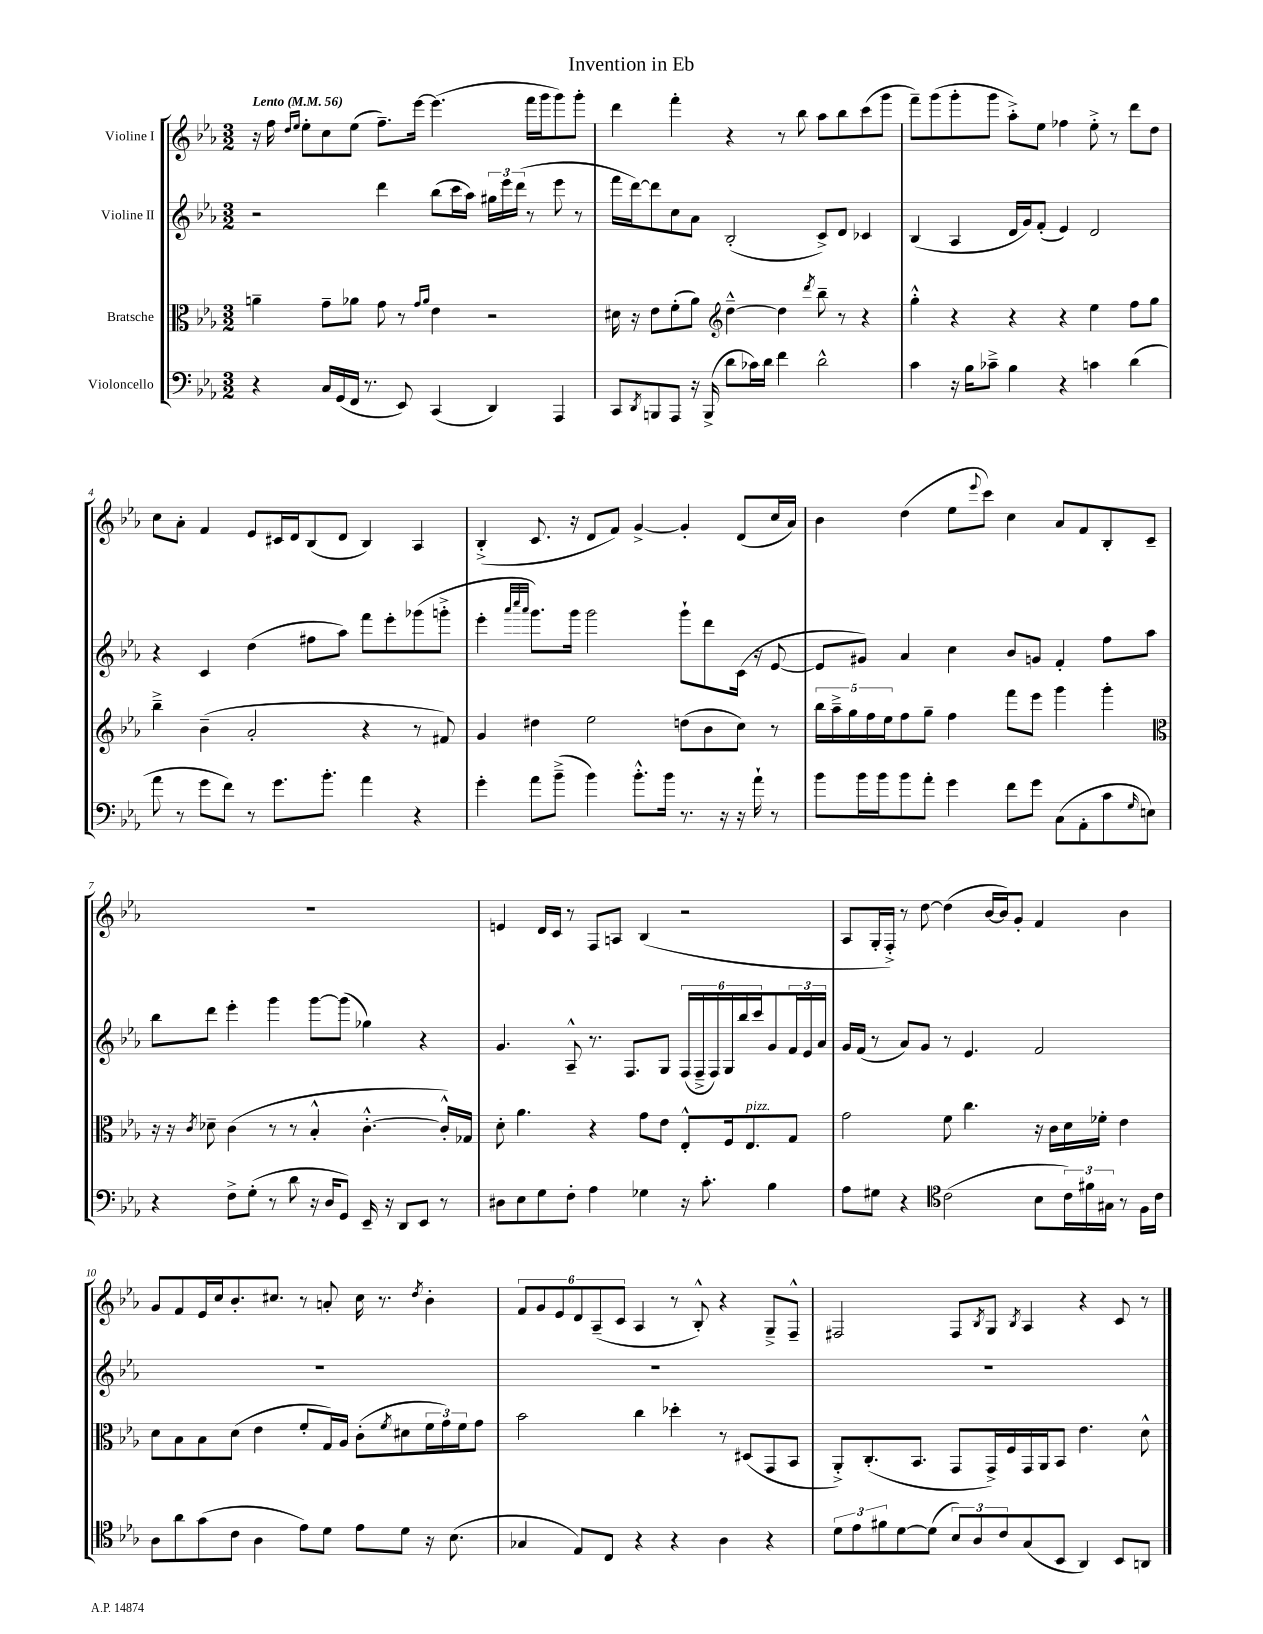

**kern	**kern	**kern	**kern
*staff4	*staff3	*staff2	*staff1
*clefF4	*clefC3	*clefG2	*clefG2
*k[b-e-a-]	*k[b-e-a-]	*k[b-e-a-]	*k[b-e-a-]
*M3/2	*M3/2	*M3/2	*M3/2
*MM56	*MM56	*MM56	*MM56
4r	4a~\	2r	16r
.	.	.	16ff\
.	.	.	16qqdd/LL
.	.	.	16qqee-/JJ
.	.	.	8ee-'\L
16C/LL	8g~\L	.	8cc\
(16GG/	.	.	.
16FF/JJ	8a-\J	.	(8ee-\J
8.r	.	.	.
.	8g\	4ddd\	8.ff~\L)
8EE-/)	8r	.	.
.	.	.	[16eee-\Jk
.	16qqg/LL	.	.
.	16qqa-/JJ	.	.
(4CC/	4e-\	(8bb-\L	(4.eee-\]
.	.	16ccc\L	.
.	.	16aa-\JJ)	.
4DD/)	2r	24gg#\LL	.
.	.	24eee-\	.
.	.	(24ddd\JJ	.
.	.	8r	16fff\LL
.	.	.	16ggg\J
4AAA-/	.	8eee-\	8ggg\)
.	.	8r	8ggg'\J
=	=	=	=
8CC/L	16d#\	16fff\LL	4ddd\
.	16r	[16ddd\J)	.
8qDD/	.	.	.
8BBB/	8e-\L	8ddd\]	.
8AAA-/J	(8f'\	8cc\	4fff'\
16r	8a-\J)	8a-\J	.
(16BBB^/	.	.	.
*	*clefG2	*	*
8d\L	[4dd~^^\	(2B-'/	4r
16c-\L)	.	.	.
16d\JJ	.	.	.
4f\	4dd\]	.	8r
.	.	.	8bb-\
.	8qddd/	.	.
2d^^\	8bb-~\	8c^/L)	8aa-\L
.	8r	8d/J	8bb-\
.	4r	4c-/	(8ccc\
.	.	.	8ggg\J
=	=	=	=
4c\	4gg'^^\	(4B-/	8fff~\L)
.	.	.	(8ggg\
16r	4r	4A-/	8ggg'\
16B-\LK	.	.	.
8c-~^\J	.	.	8ggg\J
4B-\	4r	16d/LL	8aa-'^\L)
.	.	16g/J)	.
.	.	(8f'/J	8ee-\J
4r	4r	4e-/)	4ff-\
4c\	4ee-\	2d/	8ee-'^\
.	.	.	8r
(4d\	8ff\L	.	8ddd\L
.	8gg\J	.	8dd\J
=	=	=	=
8a-\	4bb-~^\	4r	8cc\L
8r	.	.	8a-'\J
8g\L	(4b-~\	4c/	4f/
8f\J)	.	.	.
8r	2a-'/	(4dd\	8e-/L
8.g\L	.	.	16c#/L
.	.	.	16d/J
.	.	8ff#\L	(8B-/
8.b-'\J	.	.	.
.	.	8aa-\J)	8d/J
4a-\	4r	8fff\L	4B-/)
.	.	8eee-'\	.
4r	8r	(8ggg-\	4A-/
.	8f#/)	8ggg'^\J	.
=	=	=	=
4g'\	4g/	4eee-'\	(4B-'^/
.	.	32qqaaa-/LLL	.
.	.	32qqcccc/	.
.	.	32qqaaa-/JJJ	.
8a-\L	4dd#\	8.ggg\L)	8.c/
(8b-~^\J	.	.	.
.	.	16ggg\Jk	16r
4b-\)	2ee-\	2ggg\	8d/L
.	.	.	8f/J)
8.b-'^^\L	.	.	[4g^/
16b-\Jk	.	.	.
8.r	(8dd\L	8ggg`\L	4g'/]
.	8b-\	8ddd\	.
16r	.	.	.
16r	8cc\J)	(16c\Jk	(8d/L
16a-`\	.	16r	.
8r	8r	[8e-/	16cc/L
.	.	.	16a-/JJ)
=	=	=	=
8b-\L	20bb-\LL	8e-/]L	4b-\
.	20aa-~^\	.	.
.	20gg\	.	.
16b-\L	.	8g#/J)	.
.	20ff\	.	.
16b-\J	.	.	.
.	20ee-\J	.	.
8b-\	8ff\	4a-/	(4dd\
8a-'\J	8gg~\J	.	.
4g\	4ff\	4cc\	8ee-\L
.	.	.	8qqeee-/
.	.	.	8ccc\J)
8f\L	8fff\L	8b-/L	4cc\
8g\J	8eee-\J	8g/J	.
(8C\L	4ggg\	4f'/	8a-/L
8AA-'\	.	.	8f/
8c\	4ggg'\	8ff\L	8B-'/
16qqG/	.	.	.
8E\J)	.	8aa-\J	8c~/J
=	=	=	=
*	*clefC3	*	*
4r	16r	8bb-\L	1.r
.	16r	.	.
.	8qc/	.	.
.	8d-~\	8ddd\J	.
8F^\L	(4c\	4eee-'\	.
(8G'\J	.	.	.
8r	8r	4ggg\	.
8d\	8r	.	.
16r	4B-'^^/	[8ggg\L	.
16D/LK	.	.	.
8GG/J)	.	(8ggg\]J	.
16EE-~/	[4.c'^^\	4gg-\)	.
16r	.	.	.
8DD/L	.	.	.
8EE-/J	.	4r	.
8r	16c'^^/]LL)	.	.
.	16G-/JJ	.	.
=	=	=	=
8D#\L	8d'\	4.g/	4e/
8E-\	4.a-\	.	.
8G\	.	.	16d/LL
.	.	.	16c/JJ
8F'\J	.	8A-~^^/	8r
4A-\	4r	8.r	8F/L
.	.	.	8A/J
.	.	8.F/L	.
4G-\	8g\L	.	(4B-/
.	8e-\J	8G/J	.
16r	8E-'^^/L	(24F/LL	2r
.	.	24F~^/	.
8.c'\	.	.	.
.	.	24F/)	.
.	16F/k	24G/	.
.	.	24bb-/	.
.	8.E-/	.	.
.	.	24ccc/J	.
4B-\	.	8g/	.
.	8G/J	24f/L	.
.	.	24e-/	.
.	.	24a-/JJ	.
=	=	=	=
8A-\L	2g\	16g/LL	8A-/L
.	.	(16f/JJ	.
8G#\J	.	8r	16G'/L
.	.	.	16F'^/JJ)
4r	.	8a-/L)	8r
.	.	8g/J	[8dd\
*clefC4	*	*	*
(2c\	8f\	8r	(4dd\]
.	4.cc\	4.e-/	.
.	.	.	[16b-/LL
.	.	.	16b-/]J)
.	.	.	8g'/J
8B-\L	16r	2f/	4f/
.	16c\LL	.	.
24c\L)	16d\	.	.
24f#\	.	.	.
.	16f-'\JJ	.	.
24G#\JJ	.	.	.
8r	4e-\	.	4b-\
16F\LL	.	.	.
16c\JJ	.	.	.
=	=	=	=
8A-\L	8d\L	1.r	8g/L
8a-\	8B-\	.	8f/
(8g\	8B-\	.	16e-/L
.	.	.	16cc/J
8c\J	(8d\J	.	8.b-'/
4A-\	4e-\	.	.
.	.	.	8.cc#/J
8e-\L)	8f'/L	.	8r
8d\J	16G/L)	.	8a'/
.	16A-/JJ	.	.
8e-\L	(8c'\L	.	16cc#\
.	.	.	8.r
.	8qf/	.	.
8d\J	8d#\	.	.
.	.	.	8qdd/
16r	24f\L	.	4b-'\
.	24g\)	.	.
(8.B-\	.	.	.
.	24f\J	.	.
.	8g\J	.	.
=	=	=	=
4G-/	2b-\	1.r	12f/L
.	.	.	12g/
.	.	.	12e-/
8E-/L)	.	.	12d/
.	.	.	(12A-~/
8C/J	.	.	.
.	.	.	12c/J
4r	4cc\	.	4A-/
4r	4dd-'\	.	8r
.	.	.	8B-'^^/)
4A-\	8r	.	4r
.	(8D#/L	.	.
4r	8GG/	.	8G~^/L
.	8BB-/J	.	8F~^^/J
=	=	=	=
12d\L	8AA-'^/L)	1.r	2F#/
12e-\	.	.	.
.	(8.C'/	.	.
12f#\	.	.	.
[8d\	.	.	.
.	8.BB-/J	.	.
(8d\]J	.	.	.
12B-/L)	8GG/L	.	8F#/L
12A-/	.	.	.
.	.	.	8qB-/
.	16GG^/L)	.	8G/J
12c/	.	.	.
.	16F/	.	.
.	.	.	8qB-/
(8G/	16GG/	.	4A-/
.	16AA-/J	.	.
8BB-/J	8BB-/J	.	.
4AA-/)	4.e-\	.	4r
8BB-/L	.	.	8c/
8AA/J	8d^^\	.	8r
==	==	==	==
*-	*-	*-	*-
